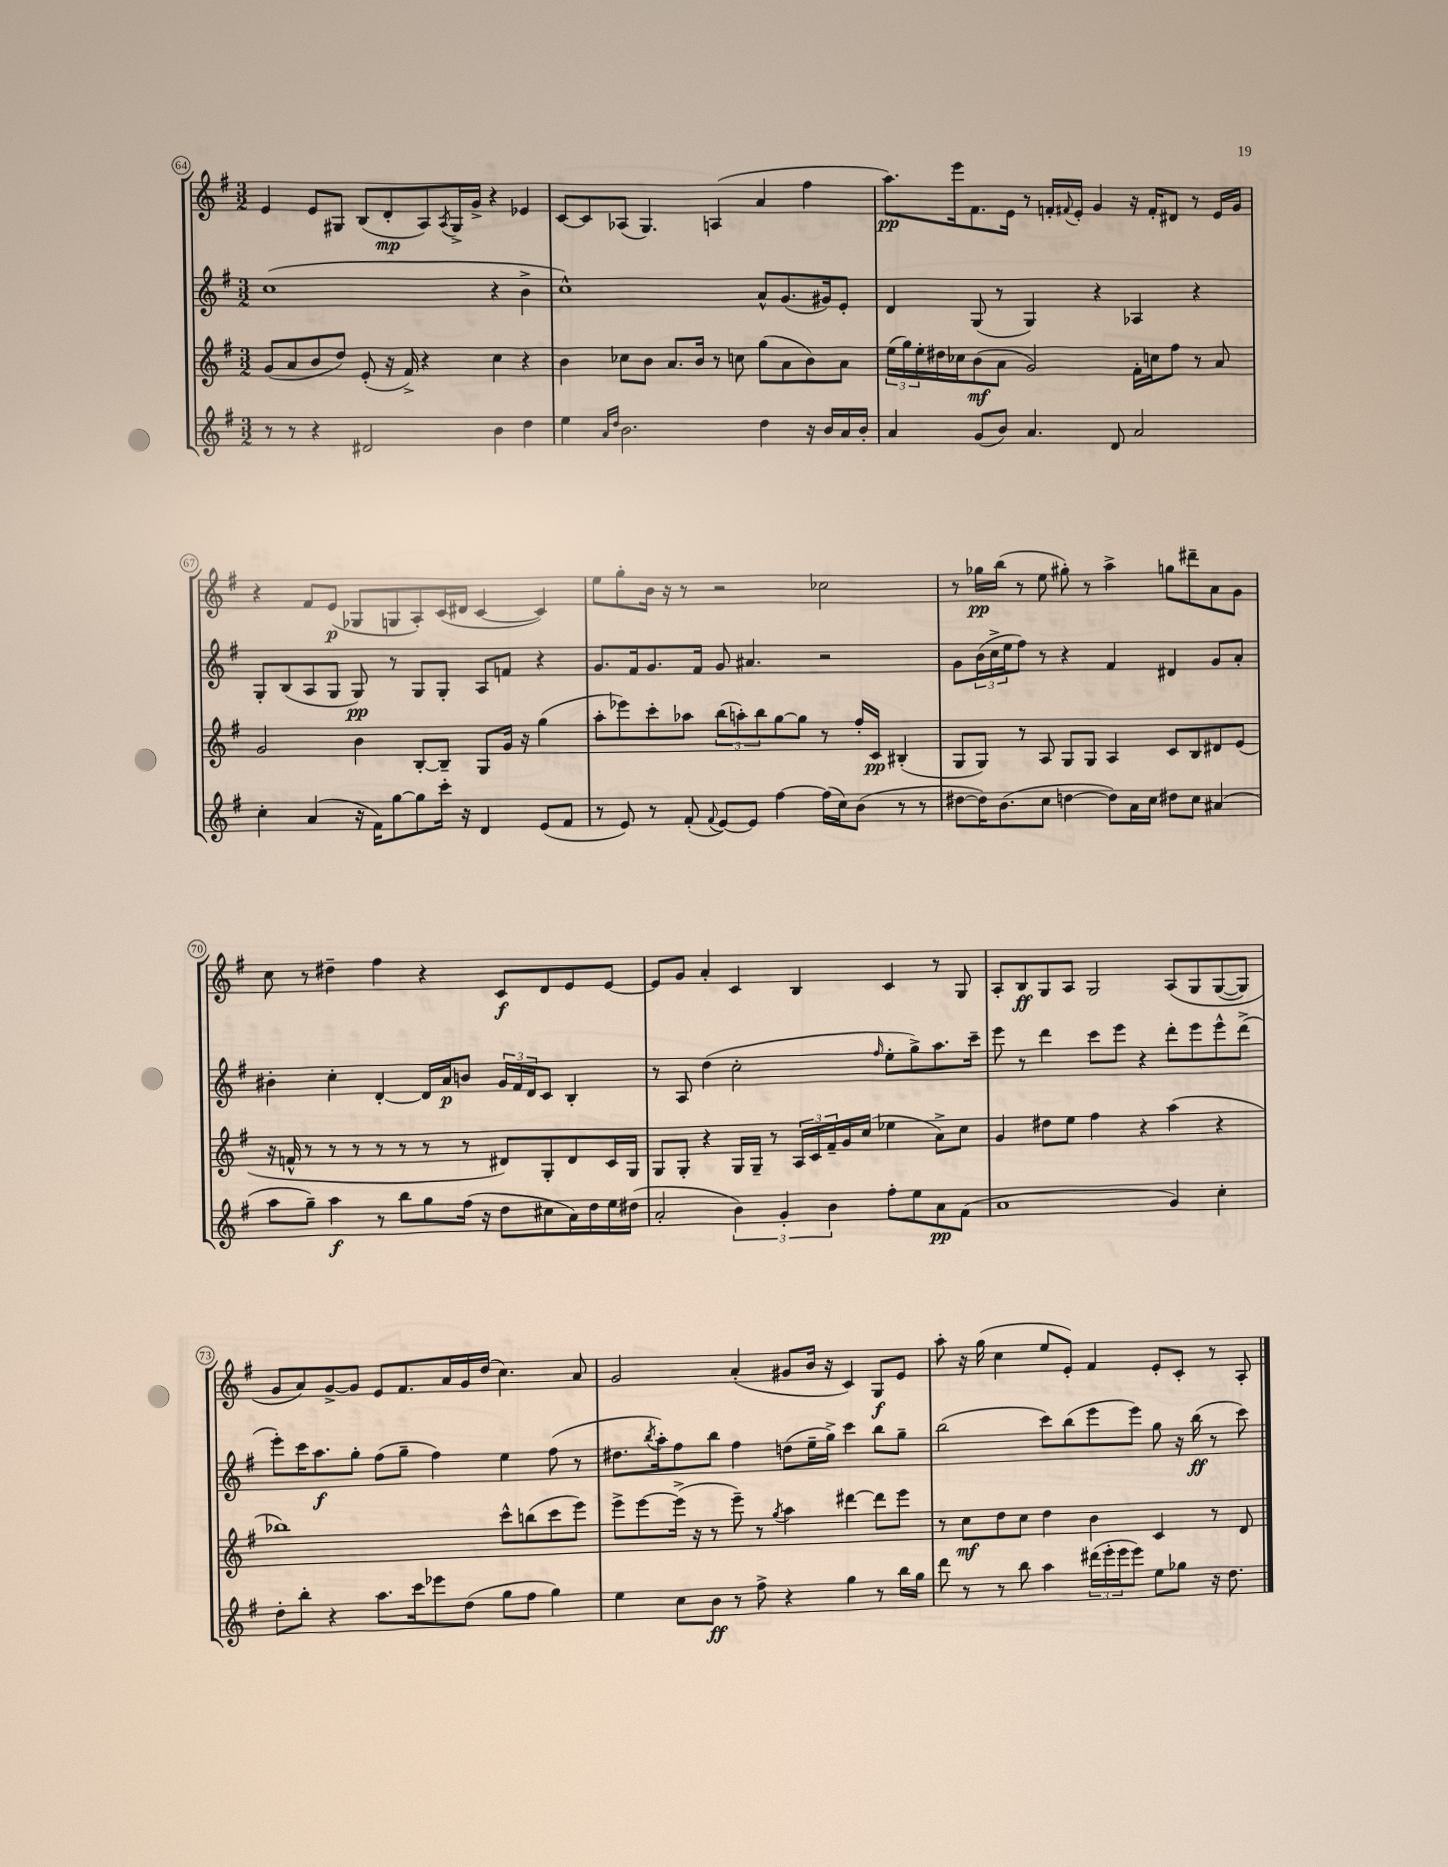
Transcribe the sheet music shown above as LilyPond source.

<<
\new StaffGroup <<
\new Staff = "s0" {
    \clef treble \key g \major \numericTimeSignature \time 3/2
    e'4 e'8 gis8 b8( d'8-.\mp a8) \acciaccatura { a8 } gis16-> g'16-> r4 ees'4 |
    c'8~ c'8 aes8( g4.) a4( a'4 fis''4 |
    a''8.\pp) e'''16 fis'8. e'16 r8 f'16-. \appoggiatura { fis'8 } e'16-. g'4 r16 fis'16-. dis'8 r8 e'16 g'16 |
    r4 fis'8 e'8\p( ges8 g8 a8-.) c'16( dis'16 c'4~ c'4) |
    e''8 g''8-. b'16 r16 r8 r2 ces''2 |
    r8 ges''16\pp b''16( r8 e''8 gis''8-.) r8 a''4-> g''8 dis'''8-- a'8 g'8 |
    c''8 r8 dis''4-- fis''4 r4 c'8\f d'8 e'8 e'8~ |
    e'8 g'8 a'4-. c'4 b4 c'4 r8 g8 |
    a8-. b8\ff g8 a8 g2 a8\( g8 g8~( g8) |
    g'8 a'8\) g'8~-> g'8 e'8 fis'8. a'16 g'16 d''16( c''4.) a'8 |
    g'2 a'4-.( gis'8 b'16 r16 c'4) g8\f e'8 |
    a''8-. r16 g''16( c''4 e''8 e'8-.) fis'4 e'8-. c'8-. r8 a8-. \bar "|." |
}
\new Staff = "s1" {
    \clef treble \key g \major \numericTimeSignature \time 3/2
    c''1( r4 b'4-> |
    c''1-^) a'8-^ g'8.( gis'16) e'8-. |
    d'4 g8( r8 g4) r4 aes4 r4 |
    g8-. b8( a8 g8 g8\pp) r8 g8 g8-. a8 f'8 r4 |
    g'8. fis'16 g'8. fis'16 g'8 ais'4. r2 |
    g'8 \tuplet 3/2 { b'16( c''16-> e''16 } fis''8) r8 r4 fis'4 dis'4 g'8 a'8-. |
    bis'4-. c''4-. d'4~-. d'16 a'16\p b'8 \tuplet 3/2 { g'16 fis'16 d'16 } c'8 b4-. |
    r8 a8 d''4( c''2-. \grace { fis''16 } e''8-. g''8->) a''8. c'''16-- |
    e'''8 r8 d'''4 c'''8 e'''8 r4 d'''8-. e'''8 e'''8-^ d'''8->( |
    e'''8-.) c'''16 a''8.\f g''8-. fis''8( g''8-- fis''4) e''4 fis''8( r8 |
    dis''8. \acciaccatura { b''8 } a''16-.) fis''8 b''8 fis''4 d''8( e''16-- g''16->) c'''4 b''8 g''8-- |
    b''2( c'''8) b''8( e'''8 e'''8) g''8 r16 b''16\ff( r8 c'''8) \bar "|." |
}
\new Staff = "s2" {
    \clef treble \key g \major \numericTimeSignature \time 3/2
    g'8( a'8 b'8 d''8) e'8-.( r16 fis'16->) r4 c''4 r4 |
    b'4 ces''8 b'8 a'8. b'16 r8 c''8 g''8( a'8 b'8) a'8 |
    \tuplet 3/2 { e''16( g''16) e''16-. } dis''16 ces''16 b'8\mf( a'8 g'2) fis'16-. c''16 fis''8 r8 a'8 |
    g'2 b'4 b8~-. b8-- g8 g'16 r16 g''4( |
    a''8-. ees'''8) c'''8-. aes''8 \tuplet 3/2 { b''8( a''8-.) b''8 } g''8~ g''8 r8 fis''16-. c'16\pp bis4-.( |
    g8 g8) r8 a8 g8 g8 a4 c'8 b8 dis'8 e'8( |
    r16 f'16-^ r8 r8 r8 r8 r8 r8 r8 dis'8) g8-. dis'8 c'16 g16 |
    g8 g8-. r4 g16 g16-- r8 \tuplet 3/2 { a16 c'16 fis'16-- } g'16 c''16( ees''4 a'8->) c''8 |
    g'4 dis''8 e''8 fis''4 r4 a''4( r4 |
    bes''1) c'''8-^ b''8( c'''8 e'''8) |
    e'''8-> e'''8~ e'''16->( r16 r8 e'''8--) r8 \acciaccatura { g''8 } a''4 dis'''4~ dis'''8 e'''8 |
    r8 c''8\mf d''8 c''8 d''4 b'4 c'4 r8 d'8 \bar "|." |
}
\new Staff = "s3" {
    \clef treble \key g \major \numericTimeSignature \time 3/2
    r8 r8 r4 dis'2 b'4 d''4 |
    e''4 \grace { a'16 d''16 } b'2. d''4 r16 b'16 a'16 b'16-. |
    a'4 g'8( b'8) a'4. d'8 a'2 |
    c''4-. a'4( r16 fis'16) g''8~ g''8 c'''16-. r16 d'4 e'8( fis'8 |
    r8 e'8) r8 fis'8-.( \appoggiatura { fis'8 } e'8~) e'8 fis''4~ fis''16( c''16) b'8( r8 r8 |
    dis''8~ dis''16) b'8.( c''8 d''4~ d''8) a'16 c''16 dis''8 c''8 ais'4( |
    a''8 g''8--) a''4\f r8 b''8 g''8 fis''16( r16 d''8 cis''8 a'16) d''16 e''16 dis''16( |
    a'2-. \tuplet 3/2 { b'4) g'4-. b'4 } fis''8-. e''8 a'8\pp fis'8( |
    a'1 g'4) c''4-. |
    d''8-. b''8-. r4 a''8. c'''16 ees'''8 d''8( g''8 fis''8 g''4) |
    e''4 c''8 b'8\ff r8 fis''8-> r4 g''4 r8 b''16 g''16 |
    d'''8 r8 r8 b''8 a''4 \tuplet 3/2 { dis'''16( e'''16-. e'''16 } e'''8) e''8 ges''8 r16 d''8. \bar "|." |
}
>>
>>
\layout { \context { \Score currentBarNumber = #64 \override BarNumber.stencil = #(make-stencil-circler 0.1 0.3 ly:text-interface::print) } }
